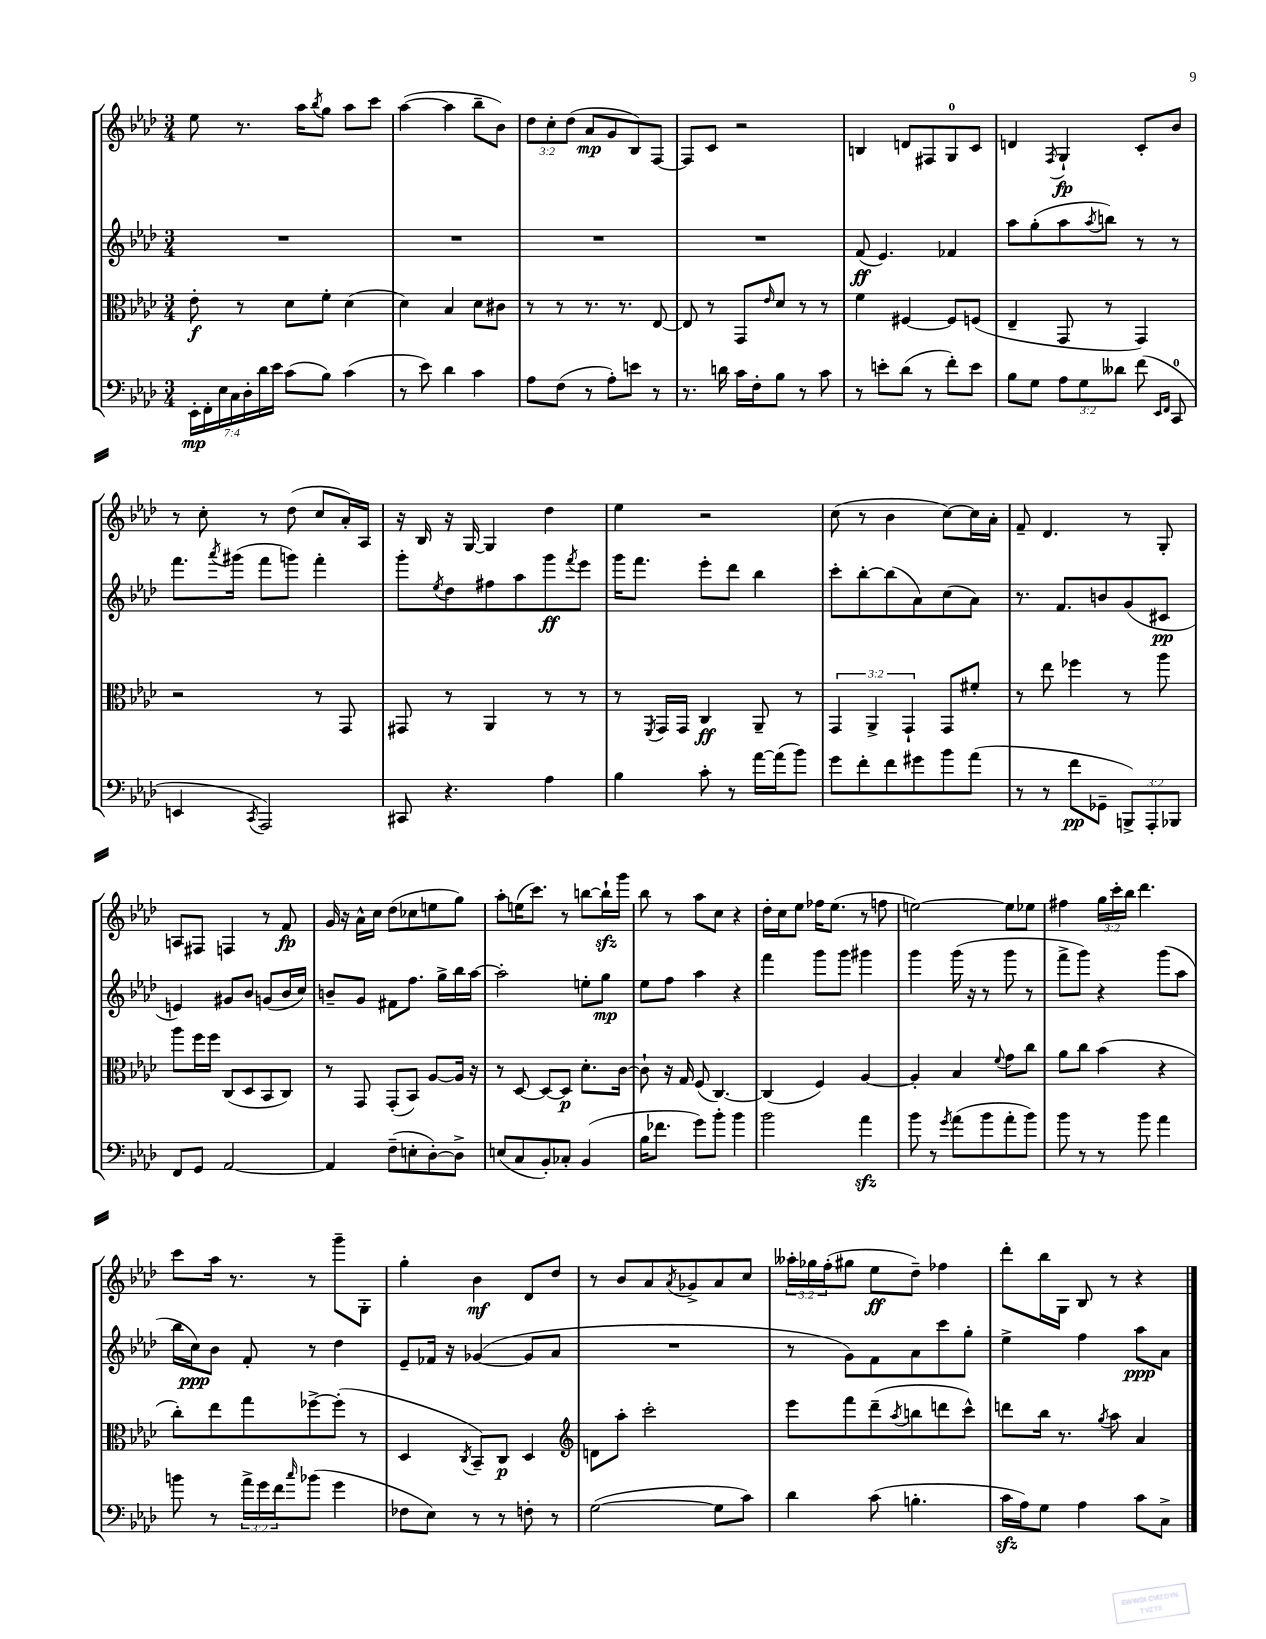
<<
\new StaffGroup <<
\new Staff = "s0" {
    \clef treble \key aes \major \numericTimeSignature \time 3/4 \override Staff.TupletNumber.text = #tuplet-number::calc-fraction-text
    ees''8 r8. aes''16 \acciaccatura { bes''8 } g''8 aes''8 c'''8 |
    aes''4~( aes''4 bes''8-- bes'8) |
    \tuplet 3/2 { des''8 c''8-. des''8( } aes'8\mp g'8 bes8) f8~ |
    f8 c'8 r2 |
    b4 d'8 fis8 g8-0 c'8 |
    d'4 \acciaccatura { f8 } g4-!\fp c'8-. bes'8 |
    r8 c''8-. r8 des''8( c''8 aes'16-.) aes16 |
    r16 bes16 r16 g16~ g4 des''4 |
    ees''4 r2 |
    c''8( r8 bes'4 c''8~) c''16 aes'16-. |
    f'8-- des'4. r8 g8-. |
    a8 fis8 f4 r8 f'8\fp |
    g'16 r16 aes'16-^ c''16 des''8( ces''8 e''8 g''8) |
    aes''8-. e''16( c'''8.) r8 b''8~ b''16-!\sfz g'''16 |
    bes''8 r8 aes''8 c''8 r4 |
    des''16-. c''16 ees''8 fes''16 ees''8.( r8 f''8 |
    e''2~) e''8 ees''8 |
    fis''4 \tuplet 3/2 { g''16 c'''16-. bes''16 } des'''4. |
    c'''8 aes''16 r8. r8 g'''8-- g8-. |
    g''4-. bes'4\mf des'8 des''8 |
    r8 bes'8 aes'8 \acciaccatura { aes'8 } ges'8-> aes'8 c''8 |
    \tuplet 3/2 { aeses''16-. ges''16 f''16-.( } gis''8 ees''8\ff des''8--) fes''4 |
    des'''8-. bes''16 g16 bes8 r8 r4 \bar "|." |
}
\new Staff = "s1" {
    \clef treble \key aes \major \numericTimeSignature \time 3/4
    R2. |
    R2. |
    R2. |
    R2. |
    f'8\ff( ees'4.) fes'4 |
    aes''8 g''8-.( aes''8 \acciaccatura { aes''8 } b''8) r8 r8 |
    f'''8. \acciaccatura { aes'''8 } gis'''16( f'''8 g'''8) f'''4-. |
    g'''8-. \acciaccatura { ees''8 } des''8 fis''8 aes''8 g'''8\ff \acciaccatura { f'''8 } ees'''8 |
    g'''16 f'''8. ees'''8-. des'''8 bes''4 |
    c'''8-. bes''8~-. bes''8( aes'8) c''8( aes'8) |
    r8. f'8. b'8 g'8( cis'8\pp |
    e'4) gis'8 bes'8 g'8( bes'16 c''16) |
    b'8-- g'8 fis'8 f''8. g''16-> bes''16 aes''16~ |
    aes''2-. e''8-. g''8\mp |
    ees''8 f''8 aes''4 r4 |
    f'''4 g'''8 g'''8 gis'''4 |
    g'''4 g'''16( r16 r8 g'''8 r8 |
    f'''8-> g'''8) r4 g'''8( aes''8 |
    bes''16 c''16\ppp) bes'8 f'8-. r8 des''4 |
    ees'8-- fes'16 r16 ges'4~( ges'8 aes'8 |
    R2. |
    r8 g'8) f'8 aes'8 c'''8 g''8-. |
    ees''4-> f''4 aes''8\ppp aes'8 \bar "|." |
}
\new Staff = "s2" {
    \clef alto \key aes \major \numericTimeSignature \time 3/4 \override Staff.TupletNumber.text = #tuplet-number::calc-fraction-text
    ees'8-.\f r8 des'8 f'8-. des'4( |
    des'4) bes4 des'8 cis'8 |
    r8 r8 r8. r8. ees8~ |
    ees8 r8 g,8 \grace { ees'16 } des'8 r8 r8 |
    f'4 fis4~ fis8 f8( |
    ees4-- g,8 r8 g,4) |
    r2 r8 g,8 |
    gis,8 r8 aes,4 r8 r8 |
    r8 \acciaccatura { f,8 } g,16 g,16 c4\ff aes,8-- r8 |
    \tuplet 3/2 { g,4 aes,4-> g,4-! } g,8 fis'8-. |
    r8 ees''8 fes''4 r8 aes''8 |
    aes''8 f''16 f''16 c8( des8 bes,8 c8) |
    r8 g,8 g,8-.( bes,8) aes8~ aes16 r16 |
    r8 des8~ des8~ des8\p des'8.-. c'16~ |
    c'8-! r16 g16 f8( c4.~) |
    c4( f4) aes4~ |
    aes4-. bes4 \appoggiatura { f'8 } g'8 c''8 |
    aes'8 c''8 bes'4( r4 |
    c''8-.) ees''8 g''8 fes''8~-> fes''8-.( r8 |
    des4 \acciaccatura { c8 } bes,8--) c8\p des4 |
    \clef treble d'8 aes''8-. c'''2-. |
    ees'''8 f'''8 des'''8--( \acciaccatura { aes''8 } b''8 d'''8 c'''8-^) |
    d'''8 bes''16 r8. \acciaccatura { g''8 } aes''8 aes'4 \bar "|." |
}
\new Staff = "s3" {
    \clef bass \key aes \major \numericTimeSignature \time 3/4 \override Staff.TupletNumber.text = #tuplet-number::calc-fraction-text
    \tuplet 7/4 { ees,16-.\mp f,16-. ees16 c16 des16-. des'16 ees'16 } c'8( bes8) c'4( |
    r8 ees'8) des'4 c'4 |
    aes8 f8( r8 aes8-.) e'8 r8 |
    r8. d'16 c'16 f16-. bes8 r8 c'8 |
    r8 e'8-. des'8( r8 f'8-.) e'8 |
    bes8 g8 \tuplet 3/2 { aes8 g8 deses'8 } f'8( \grace { ees,16 f,16 } c,8-0 |
    e,4 \acciaccatura { c,8 } aes,,2) |
    cis,8 r4. aes4 |
    bes4 c'8-. r8 aes'16~ aes'16( bes'8) |
    g'8 f'8-. f'8 gis'8 bes'8 aes'8( |
    r8 r8 f'8\pp ges,8-- \tuplet 3/2 { b,,8->) aes,,8-. bes,,8 } |
    f,8 g,8 aes,2~ |
    aes,4 f8--( e8-. des8~-.) des8-> |
    e8( c8 bes,8-.) ces8-. bes,4( |
    bes16 fes'8. g'8) bes'8-. bes'4 |
    bes'2 aes'4\sfz |
    bes'8 r8 \acciaccatura { g'8 } aes'8( bes'8 aes'8-. bes'8) |
    bes'8 r8 r8 bes'8 aes'4 |
    b'8 r8 \tuplet 3/2 { aes'16-> g'16 f'16 } \grace { c''16 } bes'8( g'4 |
    fes8 ees8) r8 r8 f8-. r8 |
    g2~( g8 c'8) |
    des'4 c'8( b4.-. |
    c'16\sfz aes16) g8 aes4 c'8 c8-> \bar "|." |
}
>>
>>
\layout { \context { \Score \remove "Bar_number_engraver" } }
